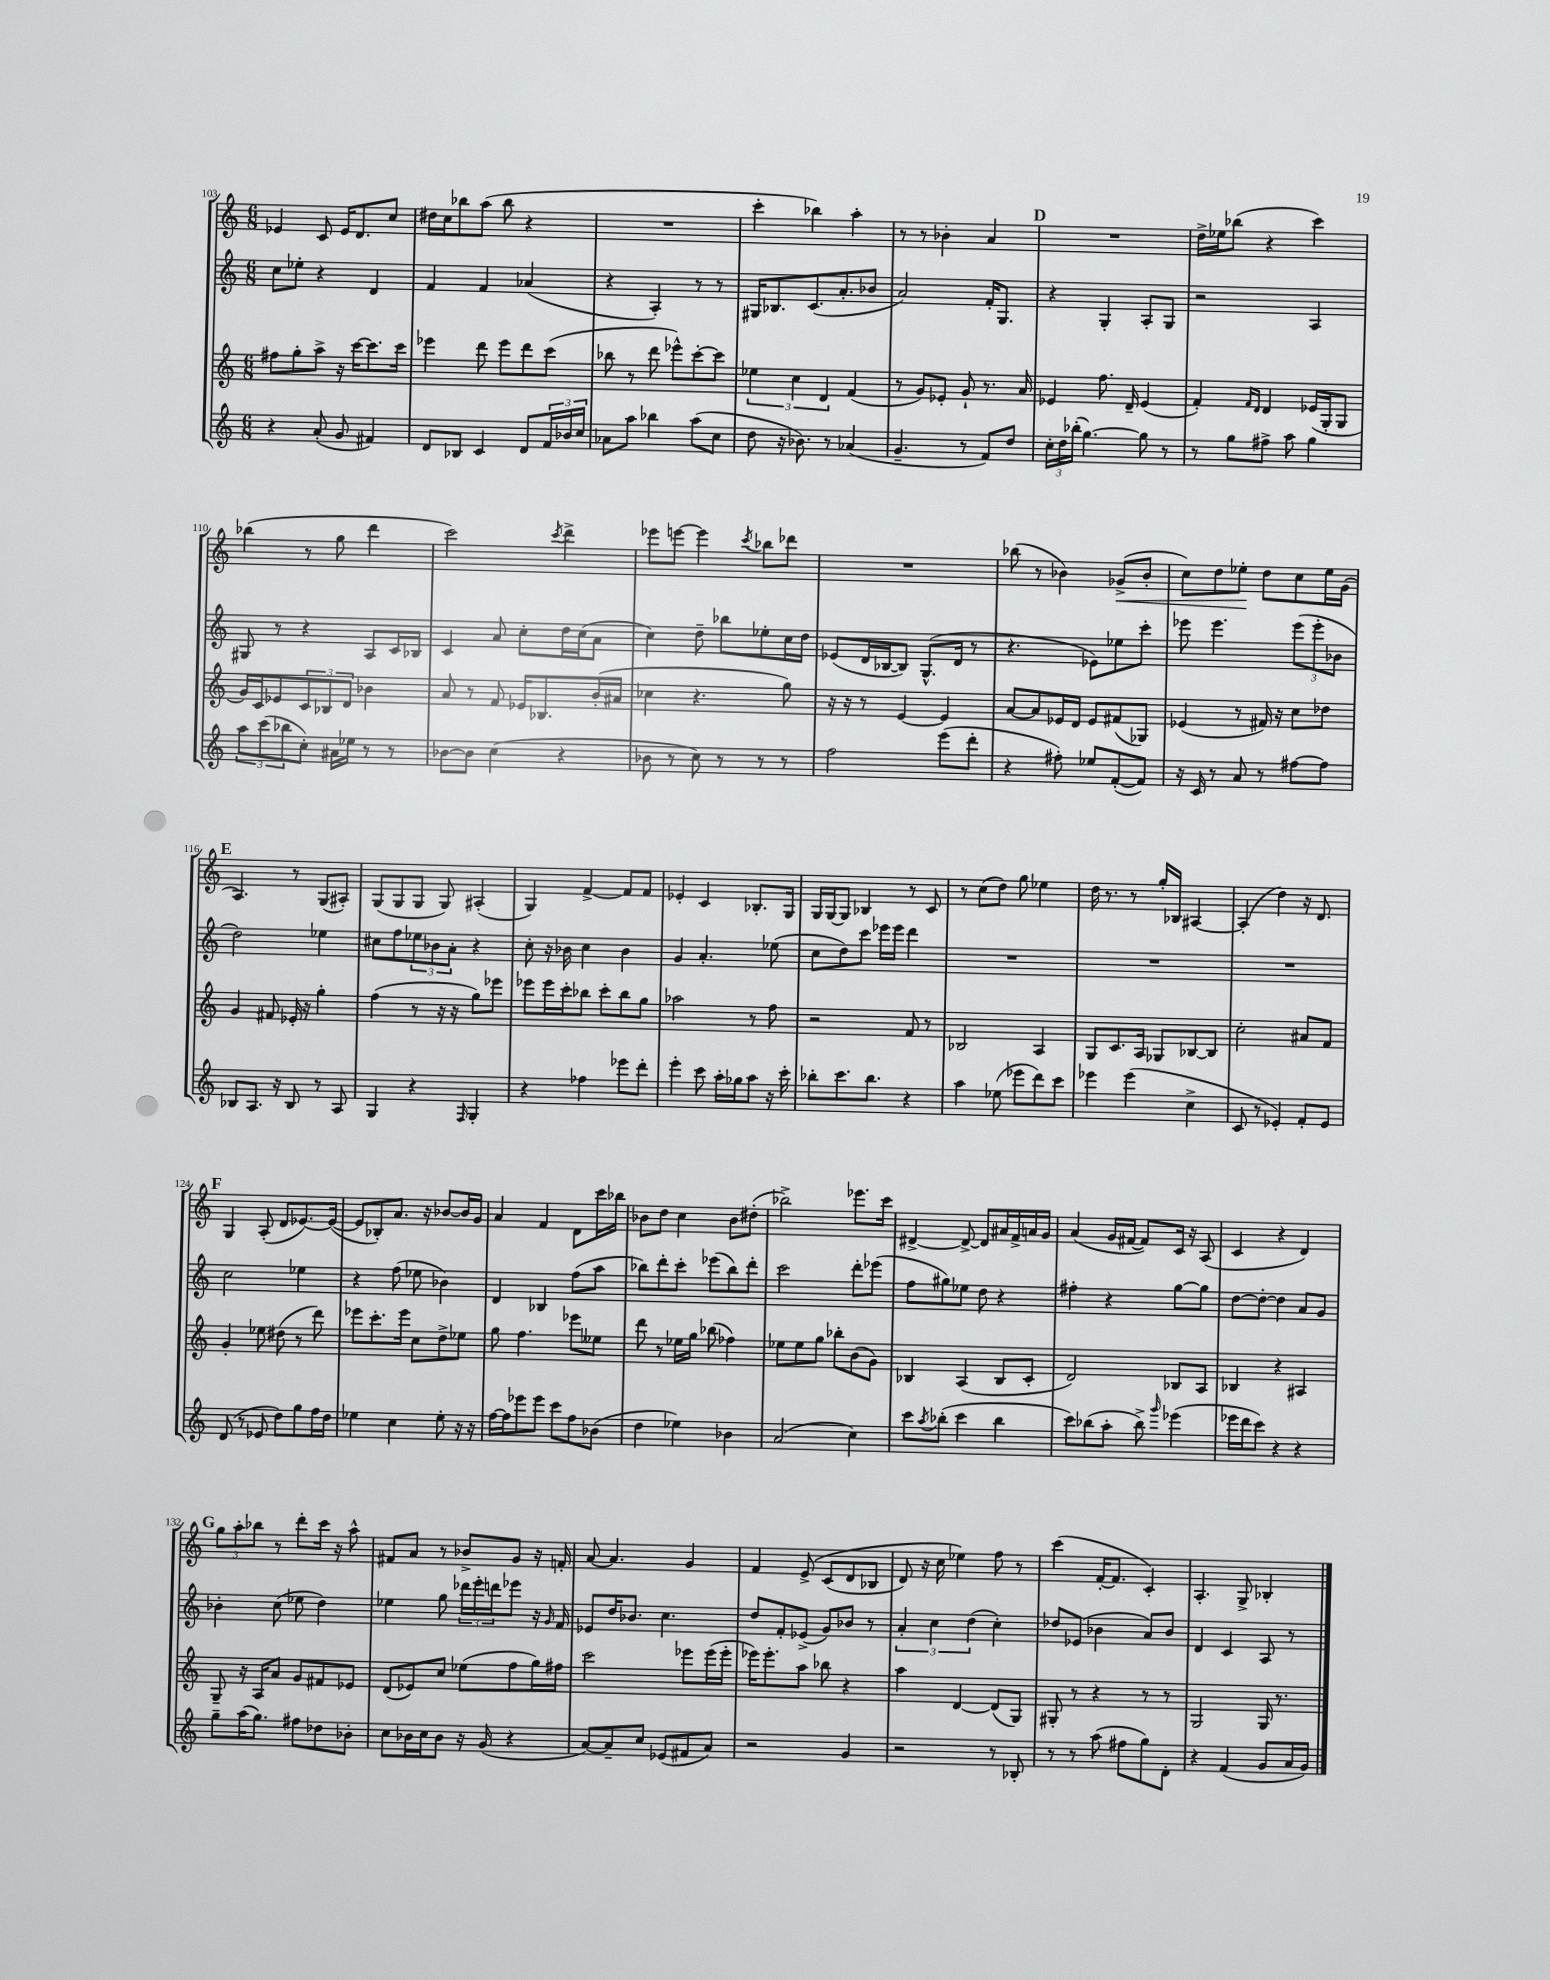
<<
\new StaffGroup <<
\new Staff = "s0" {
    \clef treble \key c \major \numericTimeSignature \time 6/8
    ees'4 c'8 ees'16 d'8. c''8 |
    dis''16 c''16 bes''8 a''8( bes''8 r4 |
    R2. |
    c'''4-. bes''4) a''4-. |
    r8 r8 bes'4-. a'4 |
    \mark \markup { \bold "D" } R2. |
    d''16-> ees''16 bes''8( r4 c'''4) |
    bes''4( r8 g''8 d'''4 |
    c'''2) \acciaccatura { c'''8 } d'''4-> |
    ees'''8 e'''8~ e'''4 \acciaccatura { c'''8 } bes''8 des'''8 |
    R2. |
    bes''8( r8 bes'4) ges'8->\<( bes'8-. |
    c''8) d''8 ees''8-.\! d''8 c''8 ees''16 g'16( |
    \mark \markup { \bold "E" } a4.) r8 g8( ais8-.) |
    g8( g8 g8 g8) ais4-.( |
    g4) f'4~-> f'8 f'8 |
    ees'4-. c'4 bes8.-. g16 |
    g16 g16~ g8 bes4 r8 c'8 |
    r8 c''8( d''8) g''8 ees''4 |
    d''16 r8. r8 g''16-. bes16 ais4~ |
    ais4-.( d''4) r16 d'8. |
    \mark \markup { \bold "F" } g4 a8-.( d'8 ees'8.~) ees'16~( |
    ees'8 bes8-.) a'8. r16 bes'8~ bes'16 g'16 |
    a'4 f'4 d'8 c'''16 bes''16 |
    bes'8 d''8 c''4 bes'8 dis''8-.( |
    bes''2->) ees'''8. c'''16 |
    dis'4~-> dis'8~-> dis'8 ais'16 f'16-> a'16 g'16 |
    a'4( g'16 fis'16~ fis'8) c'16 r16 a8( |
    c'4 r4 d'4) |
    \mark \markup { \bold "G" } \tuplet 3/2 { g''8 a''8-. bes''8 } r8 d'''8-. c'''16 r16 a''8-^ |
    fis'8 a'8 r8 bes'8-> g'8 r16 f'16-. |
    a'8~ a'4. g'4 |
    f'4 e'8->\( c'8( d'8 bes8 |
    d'8) r16 c''16 ees''4\) f''8 r8 |
    c'''4( f'16~-. f'8. c'4-.) |
    a4.-. g8-> bes4-. \bar "|." |
}
\new Staff = "s1" {
    \clef treble \key c \major \numericTimeSignature \time 6/8
    c''8 ees''8-. r4 d'4 |
    f'4 f'4 aes'4( |
    r4 a4-.) r8 r8 |
    gis16 bes8. c'8.( a'8.-. bes'8 |
    a'2) f'16-. g8. |
    \mark \markup { \bold "D" } r4 g4-. a8-. g8 |
    r2 a4 |
    gis8 r8 r4 a8 c'16 bes16 |
    c'4 a'8 c''8-. d''16 c''16( a'8 |
    c''4) d''8-- bes''8 ees''8-. c''16 d''16 |
    ees'8( d'16 bes16~ bes8) g8.-^( d'16 r8 |
    r4. ees'8) ees''8 c'''8-. |
    ees'''8 ees'''4. \tuplet 3/2 { ees'''8( ees'''8-. bes'8 } |
    \mark \markup { \bold "E" } d''2) ees''4 |
    cis''8 f''8 \tuplet 3/2 { ees''8 bes'8 a'8-. } r4 |
    c''8-. r16 bes'16 c''4 bes'4 |
    g'4 a'4.-. ees''8( |
    c''8 d''8) c'''8 ees'''16 ees'''16 d'''4 |
    R2. |
    R2. |
    R2. |
    \mark \markup { \bold "F" } c''2 ees''4 |
    r4 f''8( ees''8 bes'4) |
    d'4 bes4 f''8( a''8 |
    bes''8) d'''8-. c'''8-. ees'''8( bes''8) d'''8-. |
    c'''2 d'''8-. ees'''8( |
    f''8 gis''8) ees''8 d''8 r4 |
    fis''4-. r4 g''8~ g''8 |
    d''8~ d''8~-. d''4 a'8 g'8 |
    \mark \markup { \bold "G" } bes'4-. c''8( ees''8 d''4) |
    ees''4 g''8 \tuplet 3/2 { des'''16 e'''16-. d'''16 } ees'''8 r16 \grace { g'16 } f'16 |
    ees'8 d''16 bes'8. c''4. |
    d''8 f'8-. ees'8->( g'8) bes'8 r8 |
    \tuplet 3/2 { a'4-. c''4 d''4( } c''4-.) |
    des''8 ees'8( bes'4 a'8) bes'8 |
    d'4 c'4 a8 r8 \bar "|." |
}
\new Staff = "s2" {
    \clef treble \key c \major \numericTimeSignature \time 6/8
    fis''8 g''8-. a''8-> r16 c'''16~ c'''8. c'''16 |
    ees'''4 d'''8 ees'''8 d'''8 c'''8( |
    bes''8 r8 d'''8 ees'''8-^) c'''8~-. c'''8 |
    \tuplet 3/2 { ees''4 c''4 d'4 } f'4( |
    r8 g'8) ees'8-. g'8-! r8. a'16 |
    \mark \markup { \bold "D" } ees'4 f''8. d'16-- ees'4( |
    f'4-.) \grace { f'16 d'16 } d'4 ees'16( g16-. g8 |
    g'16) c'16 ees'8 \tuplet 3/2 { c'8 bes8 d'8 } bes'4 |
    a'8 r8 f'8 ees'16 bes8. b'16-.( ais'16 |
    ces''4 r4. g''8) |
    r16 r16 r8 e'4~ e'4 |
    a'8~ a'8 ees'16 d'16 ees'8 fis'8( ges8) |
    ees'4( r8 fis'16) r16 c''8 des''8 |
    \mark \markup { \bold "E" } g'4 fis'8 ees'16-. r16 g''4-. |
    f''4( r8 r16 r16 g''8) ees'''8 |
    ees'''8 ees'''16 c'''16-. bes''8 c'''8-. bes''8 g''8 |
    aes''2 r8 f''8 |
    r2 f'8 r8 |
    bes2 a4 |
    g8 c'8. a16 ges8 bes8~ bes8 |
    c''2-. ais'8 f'8 |
    \mark \markup { \bold "F" } g'4-. ees''8 dis''8( r8 d'''8) |
    ees'''8 c'''8.-. ees'''16 c''8 d''8-> ees''8 |
    g''8 f''4. ees'''8 eeses''8 |
    d'''8 r8 ees''16 g''16 bes''8( fes''4) |
    ees''8 ees''8 g''8 bes''8-. b'8( g'8) |
    bes4 a4( bes8 c'8-. |
    d'2) bes8 a8 |
    bes4 r4 ais4 |
    \mark \markup { \bold "G" } g8-- r16 a16 a'8 g'8 fis'8 ees'8 |
    d'8( ees'8) c''8 ees''8( f''8 g''16) fis''16 |
    c'''2 ees'''8 ees'''16( ees'''16-. |
    ees'''16) ees'''8.-. a''8 bes''8 r4 |
    a''4 d'4~ d'8( g8) |
    gis8-. r8 r4 r8 r8 |
    g2 g16 r8. \bar "|." |
}
\new Staff = "s3" {
    \clef treble \key c \major \numericTimeSignature \time 6/8
    r4 a'8-.( g'8 fis'4) |
    d'8 bes8 c'4 d'8 \tuplet 3/2 { f'16 bes'16 c''16 } |
    aes'8 a''8 bes''4 a''8( c''8 |
    d''8 r16 bes'8.) r8 aes'4( |
    g'4.-- r8 f'8) d''8 |
    \mark \markup { \bold "D" } \tuplet 3/2 { c''16-. d''16 bes''16-.( } g''4.~) g''8 r8 |
    r8 g''8 fis''8-> a''8 g''4 |
    \tuplet 3/2 { a''8 c'''8( bes''8 } c''8-.) ais'16 ees''16 r8 r8 |
    bes'8~ bes'8 c''4( r4 |
    bes'8 r8 c''8) r8 r8 r8 |
    f''2 e'''8( d'''8-. |
    r4 fis''8-.) ees''8 f'8~-.( f'8) |
    r16 c'16 r8 a'8 r8 fis''8~ fis''8 |
    \mark \markup { \bold "E" } bes8 a8. r16 bes8 r8 a8 |
    g4 r4 \grace { f16 } g4-. |
    r4 fes''4 ees'''8 d'''8-. |
    e'''4-. c'''8 a''16-. ges''16 a''8 r16 c'''16-. |
    bes''8-. c'''8. bes''8. r4 |
    a''4 ees''8( ees'''8 d'''8) c'''8 |
    ees'''4 ees'''4( c''4-> |
    c'8 r8 ees'4-.) f'8-. ees'8 |
    \mark \markup { \bold "F" } d'8( r8 ees'8 d''8) g''8 f''16 d''16 |
    ees''4 c''4 ees''8-. r16 r16 |
    f''16~ f''16 ees'''8 ees'''8 c'''8 f''8 bes'8( |
    d''4 ees''4) bes'4 |
    a'2( c''4) |
    c'''8 \acciaccatura { a''8 } bes''8-.( c'''4 bes''4 |
    c'''8) bes''8( a''8-. bes''8->) \grace { g'''16 } ees'''4( |
    ees'''16 d'''16 c'''8) r4 r4 |
    \mark \markup { \bold "G" } g''8-- a''16( g''8.) fis''8 des''8 bes'8-. |
    c''8 bes'16 c''16 bes'8 r16 g'16( r4 |
    a'8~) a'8-- c''8 ees'8( fis'8 a'8) |
    r2 g'4 |
    r2 r8 bes8-. |
    r8 r8 a''8( fis''8 g''8) d'8-. |
    r4 f'4( g'8 a'16 g'16) \bar "|." |
}
>>
>>
\layout { \context { \Score currentBarNumber = #103 } }
